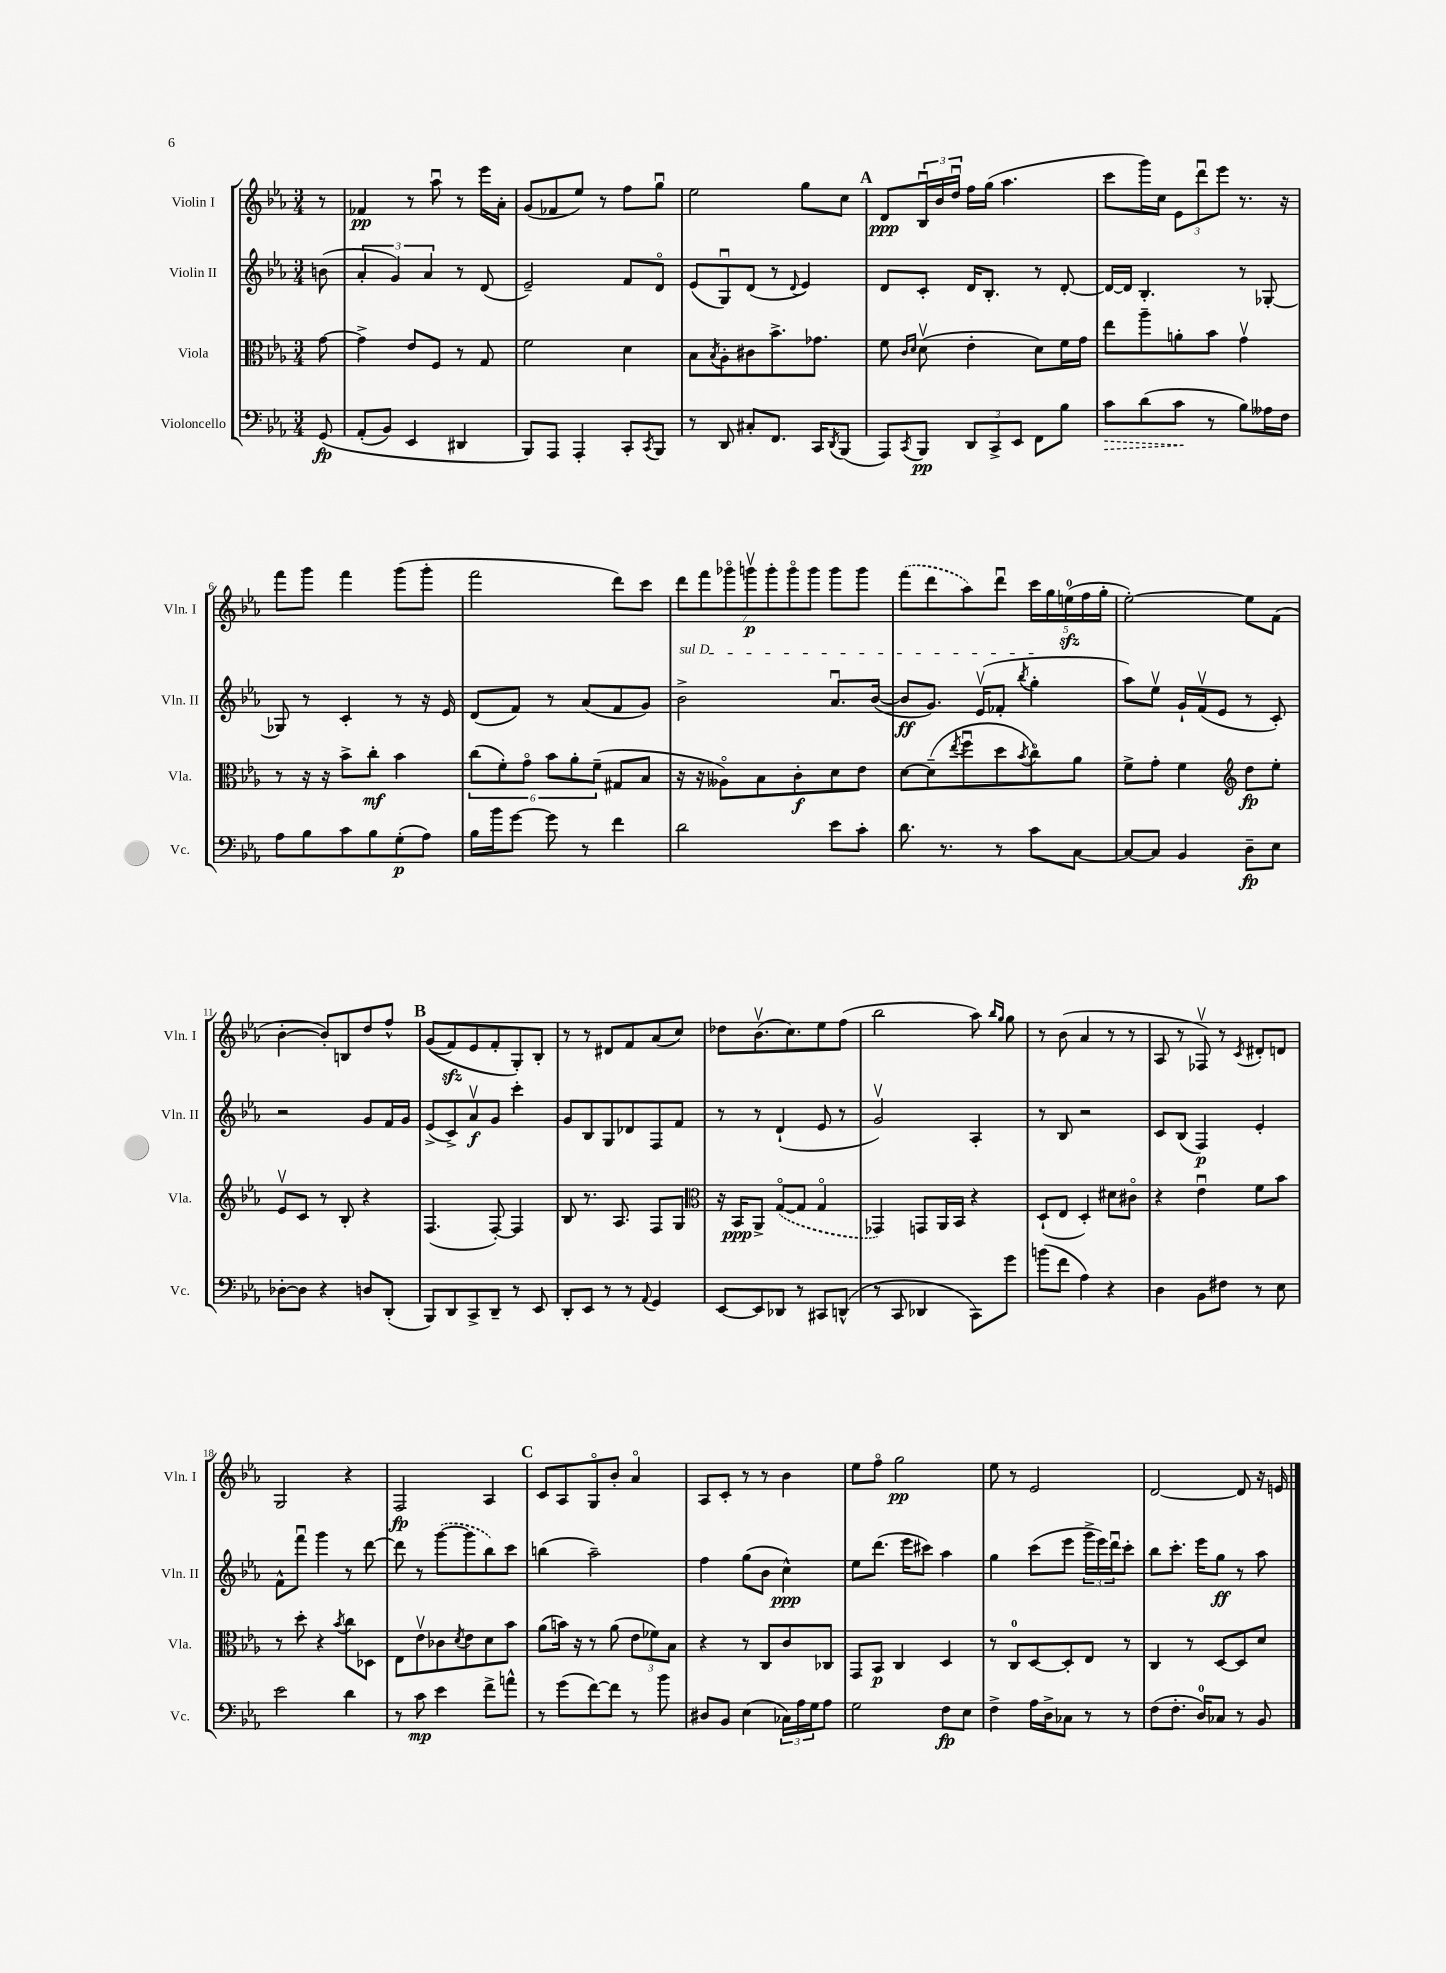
<<
\new StaffGroup <<
\new Staff = "s0" \with { instrumentName = "Violin I" shortInstrumentName = "Vln. I" } {
    \clef treble \key ees \major \numericTimeSignature \time 3/4 \partial 8
    r8 |
    fes'4\pp r8 aes''8\downbow r8 ees'''16 aes'16-. |
    g'8( fes'8 ees''8) r8 f''8 g''8\downbow |
    ees''2 g''8 c''8 |
    \mark \markup { \bold "A" } d'8\ppp \tuplet 3/2 { bes16\downbow bes'16 d''16\downbow } f''16 g''16( aes''4. |
    c'''8 g'''16) c''16 \tuplet 3/2 { ees'8 d'''8\downbow ees'''8 } r8. r16 |
    f'''8 g'''8 f'''4 g'''8( g'''8-. |
    f'''2 d'''8) c'''8 |
    \tuplet 7/4 { d'''8 f'''8 ges'''8\flageolet g'''8\upbow\p g'''8-. g'''8\flageolet g'''8 } g'''8 g'''8 |
    \once \slurDashed f'''8( d'''8 aes''8) d'''8\downbow \tuplet 5/4 { c'''16 g''16 e''16-0\sfz( f''16 g''16-. } |
    ees''2~-.) ees''8 f'8( |
    bes'4~-. bes'8-.) b8 d''8 f''8-^ |
    \mark \markup { \bold "B" } g'8(\( f'8\sfz) ees'8 f'8-. g8-.\) bes8-. |
    r8 r8 dis'8 f'8 aes'8( c''8) |
    des''8 bes'8.\upbow( c''8.) ees''8 f''8( |
    bes''2 aes''8) \grace { bes''16 g''16 } g''8 |
    r8 bes'8( aes'4 r8 r8 |
    aes8 r8 fes8\upbow) r8 \acciaccatura { c'8 } dis'8-. d'8 |
    g2 r4 |
    f2\fp aes4 |
    \mark \markup { \bold "C" } c'8 aes8 g8\flageolet bes'8-. aes'4\flageolet |
    aes8 c'8-. r8 r8 bes'4 |
    ees''8 f''8\flageolet g''2\pp |
    ees''8 r8 ees'2 |
    d'2~ d'8 r16 e'16 \bar "|." |
}
\new Staff = "s1" \with { instrumentName = "Violin II" shortInstrumentName = "Vln. II" } {
    \clef treble \key ees \major \numericTimeSignature \time 3/4 \partial 8
    b'8( |
    \tuplet 3/2 { aes'4-. g'4) aes'4 } r8 d'8( |
    ees'2--) f'8 d'8\flageolet |
    ees'8( g8\downbow) d'8( r8 \appoggiatura { d'8 } ees'4) |
    \mark \markup { \bold "A" } d'8 c'8-. d'16 bes8.-. r8 d'8~-. |
    d'16~ d'16 bes4.-. r8 ges8~-. |
    ges8 r8 c'4-. r8 r16 ees'16 |
    d'8( f'8) r8 aes'8( f'8 g'8) |
    \once \override TextSpanner.bound-details.left.text = \markup { \italic "sul D" } bes'2->\startTextSpan aes'8.\downbow bes'16~( |
    bes'8\ff g'8.) ees'16\upbow( fes'8-. \acciaccatura { bes''8 } g''4-.\stopTextSpan |
    aes''8) ees''8\upbow g'16-! f'16\upbow( ees'8 r8 c'8-.) |
    r2 g'8 f'16 g'16 |
    \mark \markup { \bold "B" } ees'8->( c'8->) aes'8\upbow\f g'8 c'''4-. |
    g'8 bes8 g8 des'8 f8 f'8 |
    r8 r8 d'4-!( ees'8 r8 |
    g'2\upbow) aes4-. |
    r8 bes8 r2 |
    c'8 bes8( f4\p) ees'4-. |
    f'8-^ f'''8\downbow g'''4 r8 d'''8~ |
    d'''8 r8 \once \slurDashed g'''8~( g'''8 bes''8) c'''8 |
    \mark \markup { \bold "C" } b''4( aes''2--) |
    f''4 g''8( bes'8 c''4-^\ppp) |
    ees''8 d'''8.( ees'''16 cis'''8) aes''4 |
    g''4 c'''8( ees'''8 \tuplet 3/2 { g'''16-> ees'''16) d'''16\downbow } c'''8-. |
    bes''8 c'''8.-. ees'''16 g''8\ff r8 aes''8 \bar "|." |
}
\new Staff = "s2" \with { instrumentName = "Viola" shortInstrumentName = "Vla." } {
    \clef alto \key ees \major \numericTimeSignature \time 3/4 \partial 8
    g'8~ |
    g'4-> ees'8 f8 r8 g8 |
    f'2 d'4 |
    bes8 \acciaccatura { bes8 } aes8-. cis'8 bes'8.-> ges'8. |
    \mark \markup { \bold "A" } f'8 \grace { c'16 d'16 } d'8\upbow( ees'4-. d'8) f'16 g'16 |
    ees''8 aes''8-- a'8-. bes'8 g'4\upbow |
    r8 r16 r16 bes'8-> c''8-.\mf bes'4 |
    \tuplet 6/4 { c''8( f'8-.) g'8\flageolet bes'8 aes'8-. f'8--( } gis8 bes8 |
    r16 r16 aeses8\flageolet) bes8 c'8-.\f d'8 ees'8 |
    d'8~ d'8--( \acciaccatura { ees''8 } f''8\downbow d''8 \acciaccatura { bes'8 } c''8\flageolet) aes'8 |
    f'8-> g'8-. f'4 \clef treble d''8\fp ees''8-. |
    ees'8\upbow c'8 r8 bes8-. r4 |
    \mark \markup { \bold "B" } f4.( f8~-.) f4 |
    bes8 r8. aes8. f8 g8 |
    \clef alto r16 bes,16\ppp aes,8-> \once \slurDashed g8~\flageolet( g8 g4\flageolet |
    ges,4) g,8 aes,16 bes,16 r4 |
    d8-!( ees8 d4-.) dis'8 cis'8\flageolet |
    r4 ees'4\downbow f'8 bes'8 |
    r8 d''8-. r4 \acciaccatura { bes'8 } c''8 des8 |
    ees8 ees'8\upbow ces'8 \acciaccatura { d'8 } ees'8 d'8 bes'8 |
    \mark \markup { \bold "C" } aes'8( b'16) r16 r8 aes'8( \tuplet 3/2 { ees'8 fes'8) bes8 } |
    r4 r8 c8 c'8 ces8 |
    g,8 bes,8\p c4 d4 |
    r8 c8-0 d8~ d8-. ees8 r8 |
    c4 r8 d8~ d8 d'8 \bar "|." |
}
\new Staff = "s3" \with { instrumentName = "Violoncello" shortInstrumentName = "Vc." } {
    \clef bass \key ees \major \numericTimeSignature \time 3/4 \partial 8
    g,8\fp\( |
    aes,8-.( bes,8) ees,4 dis,4 |
    bes,,8\) aes,,8 aes,,4-. c,8-. \acciaccatura { c,8 } bes,,8 |
    r8 d,8 cis8-. f,8. c,16 \acciaccatura { d,8 } bes,,8( |
    \mark \markup { \bold "A" } aes,,8) \acciaccatura { c,8 } bes,,8\pp \tuplet 3/2 { d,8 c,8-> ees,8 } f,8 bes8 |
    \once \override Hairpin.style = #'dashed-line c'8\> d'8( c'8\! r8 bes8) aeses16 f16 |
    aes8 bes8 c'8 bes8 g8-.\p( aes8) |
    bes16 bes'16 g'8~ g'8 r8 f'4 |
    d'2 ees'8 c'8-. |
    d'8. r8. r8 c'8 c8~ |
    c8~ c8 bes,4 d8--\fp ees8 |
    des8~-. des8 r4 d8 d,8-.( |
    \mark \markup { \bold "B" } bes,,8) d,8 c,8-> d,8-- r8 ees,8 |
    d,8-. ees,8 r8 r8 \appoggiatura { aes,8 } g,4 |
    ees,8~ ees,8 des,8 r8 cis,8 d,8-^( |
    r8 c,8 des,4 c,8) g'8 |
    b'8( f'8 aes4) r4 |
    d4 bes,8 fis8 r8 ees8 |
    ees'2 d'4 |
    r8 c'8\mp ees'4 f'8-> a'8-^ |
    \mark \markup { \bold "C" } r8 g'8( f'8~) f'8 r8 bes'8 |
    dis8 bes,8 ees4( \tuplet 3/2 { ces16) aes16 g16 } aes8 |
    g2 f8\fp ees8 |
    f4-> aes16 d16-> ces8 r8 r8 |
    f8( f8.-. d16-0) ces8 r8 bes,8 \bar "|." |
}
>>
>>
